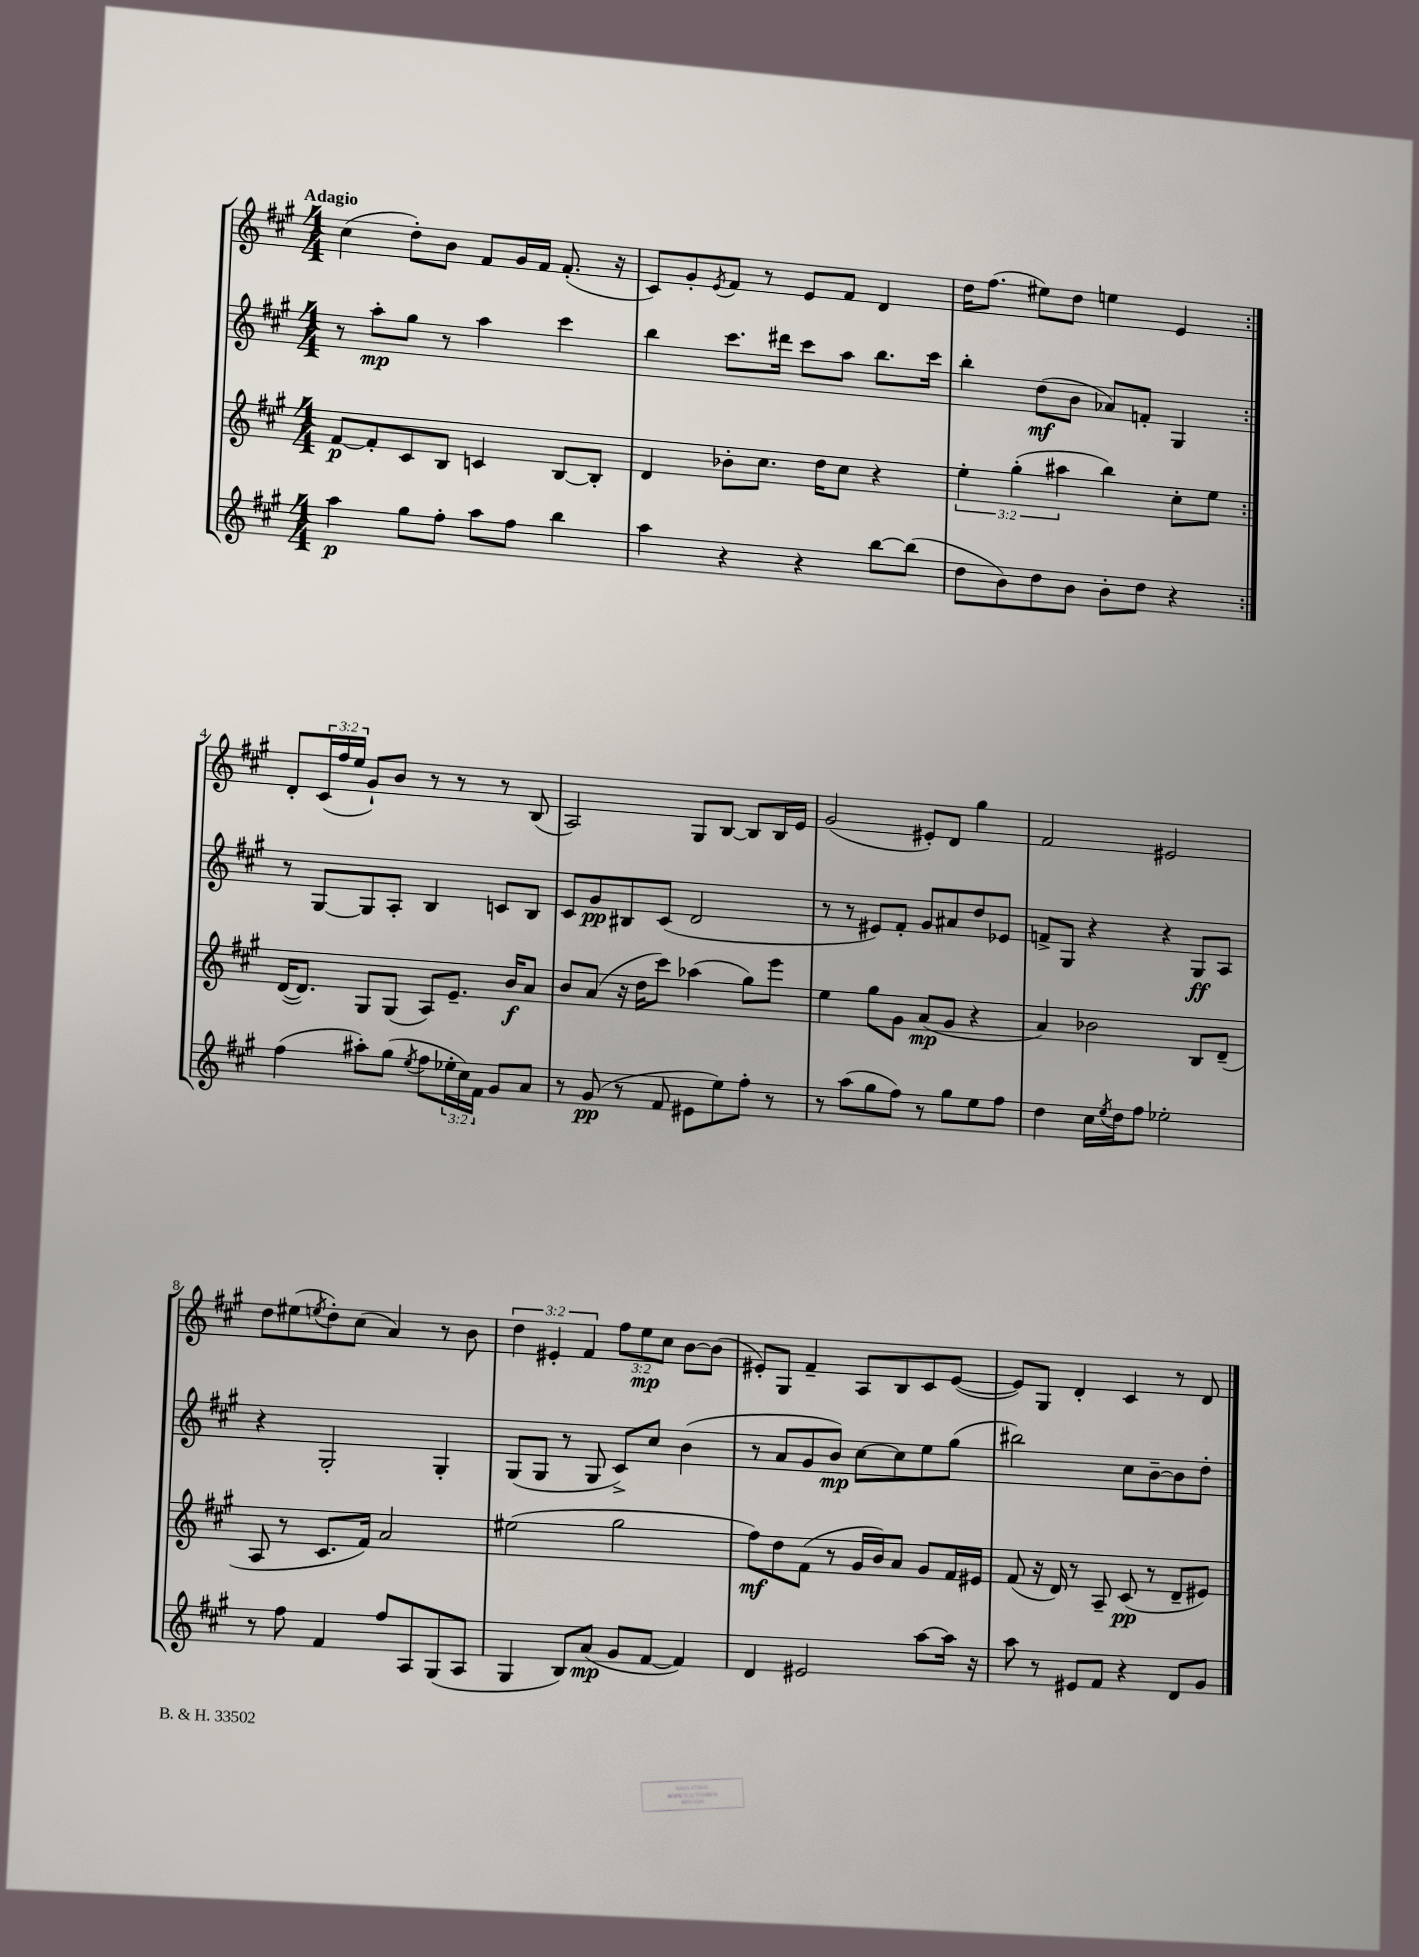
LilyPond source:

<<
\new StaffGroup <<
\new Staff = "s0" {
    \clef treble \key a \major \numericTimeSignature \time 4/4 \override Staff.TupletNumber.text = #tuplet-number::calc-fraction-text \tempo "Adagio"
    \repeat volta 2 { cis''4( d''8-.) b'8 fis'8 gis'16 fis'16 fis'8.-.( r16 |
    cis'8) gis'8-. \acciaccatura { e'8 } fis'8 r8 e'8 fis'8 d'4 |
    d''16 fis''8.( eis''8) d''8 e''4 e'4 | }
    d'8-. \tuplet 3/2 { cis'16( fis''16 e''16 } gis'8-!) b'8 r8 r8 r8 b8( |
    a2) gis8 b8~ b8 b16 e'16 |
    gis'2( eis'8-.) d'8 gis''4 |
    fis'2 eis'2 |
    d''8 eis''8( \acciaccatura { e''8 } d''8-.) cis''8( a'4) r8 b'8 |
    \tuplet 3/2 { d''4 eis'4-. fis'4 } \tuplet 3/2 { fis''8 e''8\mp cis''8 } b'8~ b'8( |
    eis'8-.) gis8 fis'4-- a8 b8 cis'8 eis'8~( |
    eis'8) gis8 d'4-. cis'4 r8 d'8 \bar "|." |
}
\new Staff = "s1" {
    \clef treble \key a \major \numericTimeSignature \time 4/4
    \repeat volta 2 { r8 a''8-.\mp gis''8 r8 a''4 cis'''4 |
    b''4 cis'''8. dis'''16 cis'''8 a''8 b''8. cis'''16 |
    b''4-. d''8\mf( b'8 aes'8) f'8-. gis4 | }
    r8 gis8~ gis8 a8-. b4 c'8 b8 |
    cis'8 gis'8\pp bis8 cis'8( d'2 |
    r8 r8 eis'8) fis'8-. gis'8 ais'8 d''8 ees'8 |
    f'8-> gis8 r4 r4 gis8\ff a8 |
    r4 gis2-. gis4-. |
    gis8( gis8 r8 gis8 cis'8->) cis''8 b'4( |
    r8 a'8 gis'8 b'8\mp) cis''8~ cis''8 e''8 gis''8( |
    bis''2) cis''8 b'8~-- b'8 d''8-. \bar "|." |
}
\new Staff = "s2" {
    \clef treble \key a \major \numericTimeSignature \time 4/4 \override Staff.TupletNumber.text = #tuplet-number::calc-fraction-text
    \repeat volta 2 { fis'8~\p fis'8-. cis'8 b8 c'4 b8~ b8-. |
    d'4 bes'8-. cis''8. d''16 cis''8 r4 |
    \tuplet 3/2 { e''4-. gis''4-.( ais''4 } b''4) cis''8-. e''8 | }
    d'16~( d'8.) gis8 gis8( a8) e'8.-- b'16\f a'8 |
    b'8 a'8( r16 d''16 cis'''8) aes''4( gis''8) e'''8 |
    e''4 gis''8 gis'8 a'8\mp( gis'8 r4 |
    a'4) bes'2 b8 d'8--( |
    a8 r8 cis'8. fis'16) a'2 |
    eis''2( gis''2 |
    fis''8\mf) d''8 fis'8( r8 gis'16 b'16) a'8 gis'8 fis'16 eis'16 |
    fis'8( r16 d'16) r8 a8-- cis'8\pp( r8 d'8-- eis'8) \bar "|." |
}
\new Staff = "s3" {
    \clef treble \key a \major \numericTimeSignature \time 4/4 \override Staff.TupletNumber.text = #tuplet-number::calc-fraction-text
    \repeat volta 2 { a''4\p gis''8 fis''8-. a''8 fis''8 b''4 |
    a''4 r4 r4 b''8~ b''8( |
    d''8 b'8) d''8 b'8 b'8-. d''8 r4 | }
    fis''4( ais''8-.) gis''8( \acciaccatura { e''8 } fis''8 \tuplet 3/2 { ees''16-. cis''16) fis'16 } gis'8 a'8 |
    r8 gis'8\pp( r8 fis'8 eis'8 e''8) fis''8-. r8 |
    r8 a''8( gis''8 fis''8) r8 gis''8 e''8 fis''8 |
    d''4 cis''16 \acciaccatura { e''8 } d''16 fis''8 ees''2-. |
    r8 fis''8 fis'4 fis''8 a8 gis8( a8 |
    gis4 b8) a'8\mp( gis'8 fis'8~ fis'4) |
    d'4 eis'2 a''8~ a''16 r16 |
    a''8 r8 eis'8 fis'8 r4 d'8 gis'8 \bar "|." |
}
>>
>>
